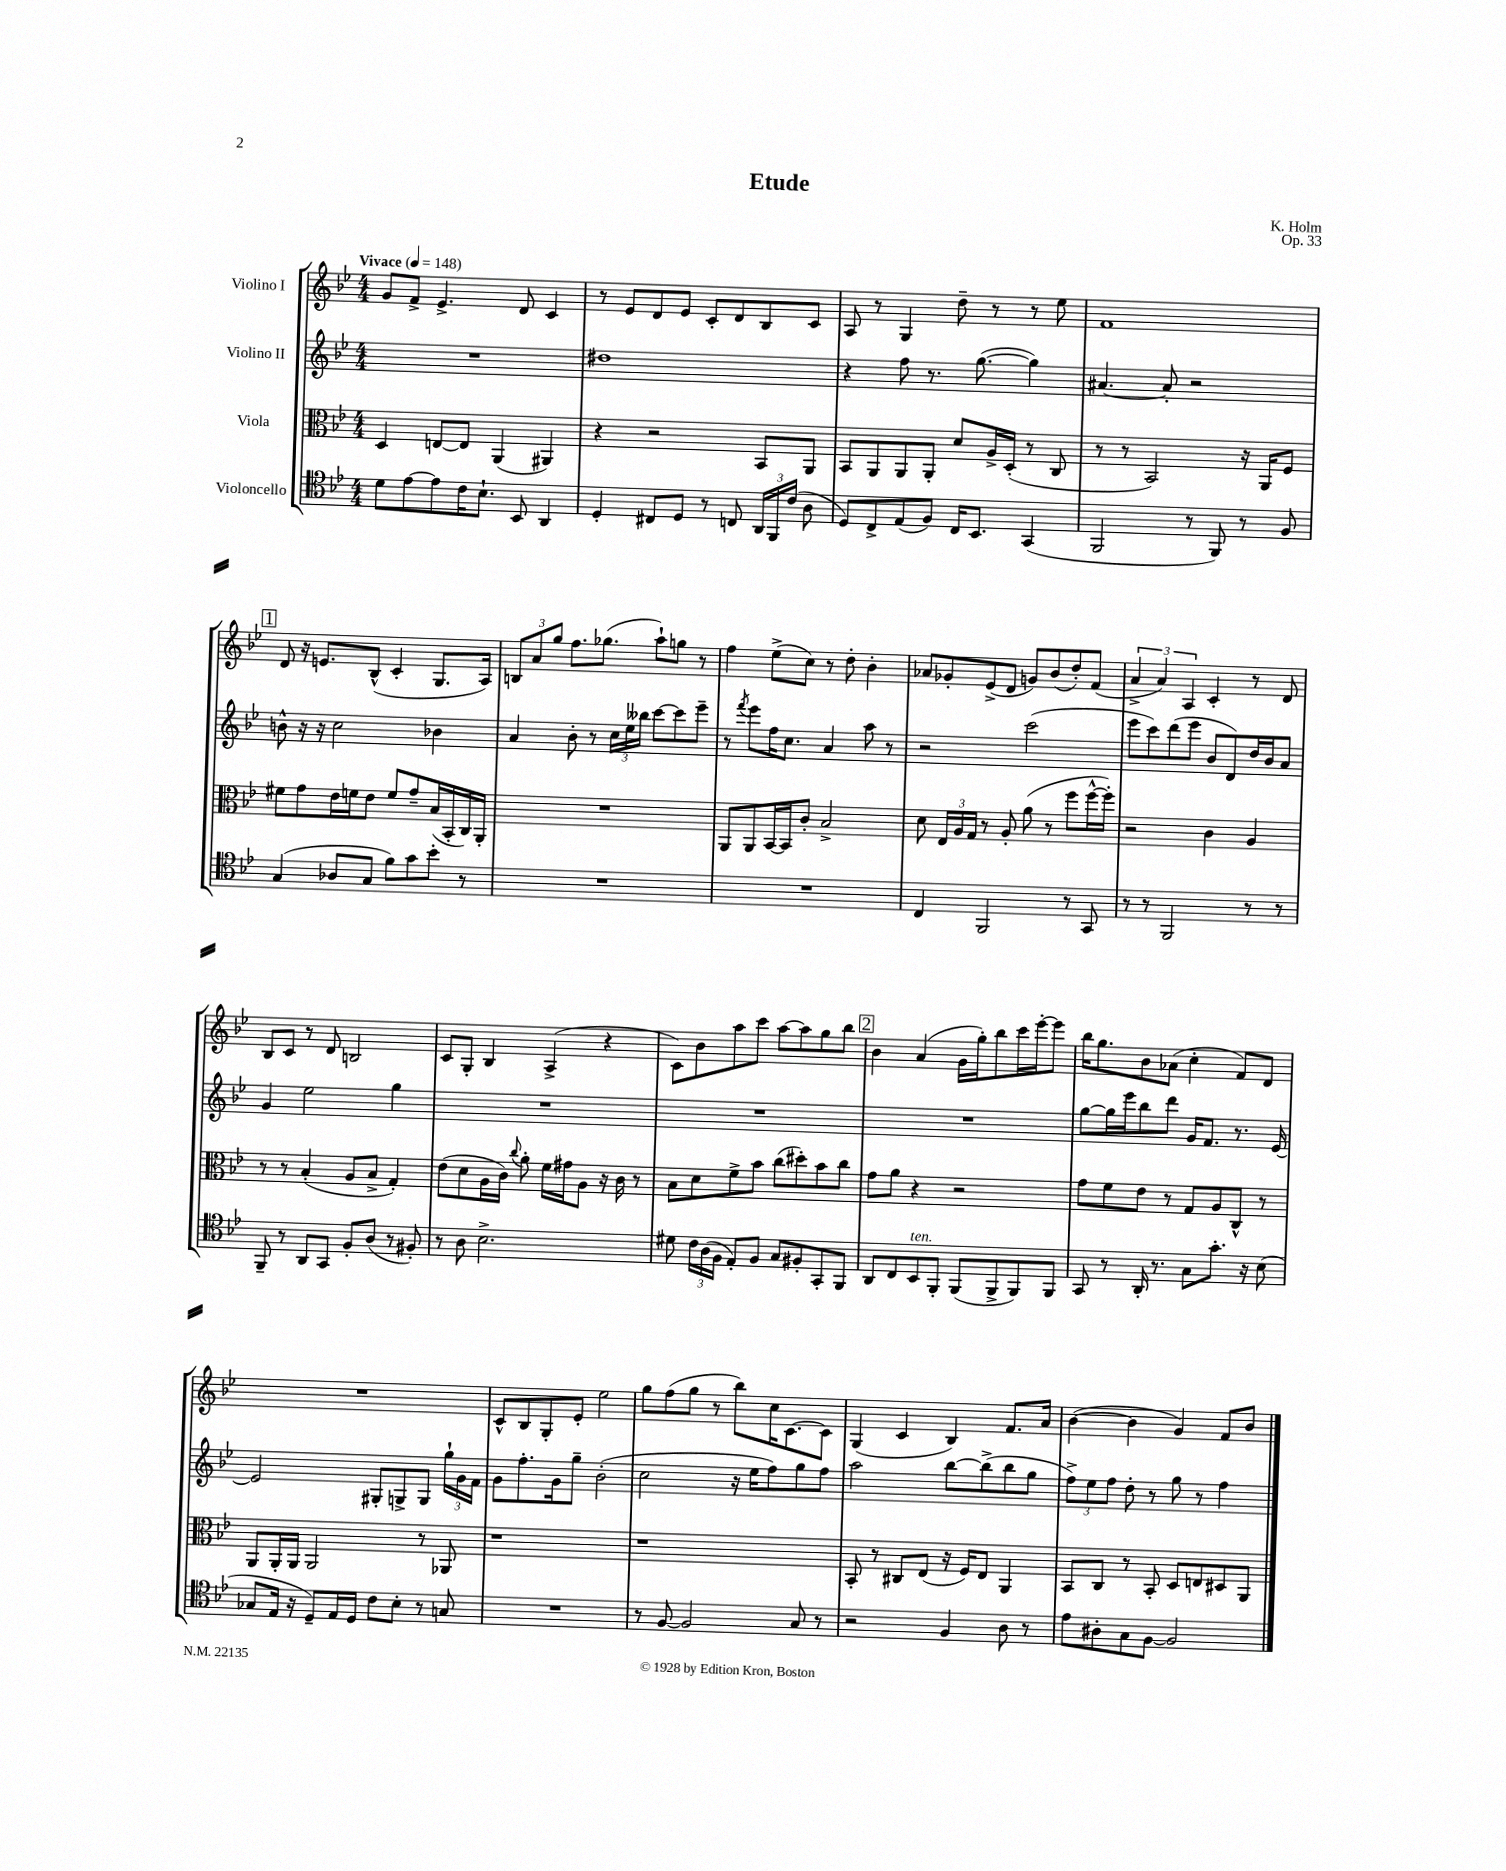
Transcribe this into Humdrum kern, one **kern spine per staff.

**kern	**kern	**kern	**kern
*staff4	*staff3	*staff2	*staff1
*clefC4	*clefC3	*clefG2	*clefG2
*k[b-e-]	*k[b-e-]	*k[b-e-]	*k[b-e-]
*M4/4	*M4/4	*M4/4	*M4/4
*MM148	*MM148	*MM148	*MM148
8d	4D	1r	8g
[8e-	.	.	8f^
8e-]	[8E	.	4.e-^
16c	8E]	.	.
8.B-`	.	.	.
.	(4AA	.	.
8BB-	.	.	8d
4AA	4AA#)	.	4c
=	=	=	=
4D'	4r	1dd#	8r
.	.	.	8e-
8C#	2r	.	8d
8D	.	.	8e-
8r	.	.	8c'
8C	.	.	8d
24AA	8BB-	.	8B-
24FF	.	.	.
(24c	.	.	.
8A	8AA	.	8c
=	=	=	=
8D)	8BB-	4r	8A
8C^	8AA	.	8r
(8E-	8AA	8ff	4G
8F)	8AA'	8.r	.
16C	8d	.	8dd~
8.BB-	.	([8.gg	.
.	16A^	.	8r
.	(16D'	.	.
(4GG	8r	4gg])	8r
.	8C	.	8ee-
=	=	=	=
2FF	8r	[4.a#	1f
.	8r	.	.
.	2BB-)	.	.
.	.	8a#']	.
8r	.	2r	.
8FF)	.	.	.
8r	16r	.	.
.	16AA	.	.
8F	8F	.	.
=	=	=	=
(4G	8f#	8b^^	8d
.	8g	16r	16r
.	.	16r	8.e
8A-	16e-	2cc	.
.	16f	.	.
8G	8e-	.	(8B-^^
8f)	8f	.	4c'
8g	8g~	.	.
8b-'	(16B-	4b-	8.G
.	16BB-'	.	.
8r	16C)	.	.
.	16AA'	.	16A)
=	=	=	=
1r	1r	4a	12B
.	.	.	12a
.	.	.	12gg
.	.	8b-'	8.ff
.	.	8r	.
.	.	.	(8.gg-
.	.	24cc	.
.	.	24ee-	.
.	.	24bb--	.
.	.	[8ccc	8aa`)
.	.	8ccc]	8gg
.	.	8eee-~	8r
=	=	=	=
1r	8AA	8r	4ff
.	.	8qfff	.
.	8AA	8eee-	.
.	[16BB-	16ff	(8ee-^
.	16BB-]	8.cc	.
.	8c'	.	8cc)
.	2B-^	4a	8r
.	.	.	8dd'
.	.	8aa	4b-'
.	.	8r	.
=	=	=	=
4C	8d	2r	8a-
.	24E-	.	8g-'
.	24A	.	.
.	24G	.	.
2FF	8r	.	(8e-^
.	8A'	.	8d
.	(8a	(2ccc	8g)
.	8r	.	(8b-
8r	8ff	.	8dd')
8GG	[16ff^^	.	(8f
.	16ff'])	.	.
=	=	=	=
8r	2r	8eee-	6a^
8r	.	8ccc)	.
.	.	.	6a)
2FF	.	(8ddd	.
.	.	.	6A
.	.	8eee-	.
.	4c	8b-	4c'
.	.	8d)	.
8r	4A	16dd	8r
.	.	16b-	.
8r	.	8a	8d
=	=	=	=
8FF~	8r	4g	8B-
8r	8r	.	8c
8AA	(4B-'	2ee-	8r
8GG	.	.	8d
8F'	8A	.	2B
(8A	8B-^	.	.
8r	4G')	4gg	.
8F#')	.	.	.
=	=	=	=
8r	(8e-	1r	8c
8A	8d	.	8G'
2.B-^	16A	.	4B-
.	16c)	.	.
.	8qqcc	.	.
.	8a'	.	.
.	16f	.	(4A^
.	16g#	.	.
.	8A	.	.
.	16r	.	4r
.	16c	.	.
.	8r	.	.
=	=	=	=
8d#	8B-	1r	8c)
24c	8d	.	8b-
(24A	.	.	.
24F	.	.	.
8E-')	8f^	.	8aa
8F	8b-	.	8ccc
8G	(8cc	.	[8aa
8F#'	8dd#')	.	8aa]
8GG'	8b-	.	8gg
8FF	8cc	.	8bb-
=	=	=	=
8AA	8g	1r	4b-
8C	8a	.	.
8BB-	4r	.	(4a
8FF'	.	.	.
(8FF	2r	.	16g
.	.	.	16gg')
8FF^	.	.	8bb-
8FF)	.	.	16ccc
.	.	.	[16eee-'
8FF	.	.	8eee-]
=	=	=	=
8GG	8g	[8gg	16bb-
.	.	.	8.gg
8r	8f	16gg]	.
.	.	16eee-	.
16AA'	8e-	8bb-	8b-
8.r	.	.	.
.	8r	8ddd	(8a-
8G	8G	16g	4cc'
.	.	8.f	.
8.g'	8A	.	.
.	8C^^	8.r	8f)
16r	.	.	.
(8B-	8r	.	8d
.	.	[16e-	.
=	=	=	=
8G-	8AA	2e-]	1r
16E-	16AA'	.	.
16r	16AA	.	.
8D~)	2AA	.	.
16E-	.	.	.
16D	.	.	.
8c	.	8G#'	.
8B-'	.	8G^	.
8r	8r	8G	.
8G	8AA-	24gg`	.
.	.	24g	.
.	.	24f	.
=	=	=	=
1r	1r	8g	8c^^
.	.	8.ff'	8B-
.	.	.	8G'
.	.	16g	.
.	.	8gg~	8e-'
.	.	(2b-'	2ee-
=	=	=	=
8r	1r	2cc	8gg
[8F	.	.	(8ff
2F]	.	.	8gg
.	.	.	8r
.	.	16r	8bb-)
.	.	16ee-	.
.	.	8ff)	16cc
.	.	.	[8.c
8G	.	8gg	.
8r	.	8ff	8c]
=	=	=	=
2r	8BB-'	2aa	(4G
.	8r	.	.
.	8C#	.	4c
.	(8E-	.	.
4F	16r	[8bb-	4B-)
.	16F)	.	.
.	8E-	(8bb-^]	.
8A	4AA	8bb-	8.f
8r	.	8gg	.
.	.	.	16a
=	=	=	=
8e-	8BB-	12ff^)	([4b-
.	.	12ee-	.
8A#'	8C	.	.
.	.	12ff	.
8G	8r	8dd'	4b-]
[8F	8BB-'	8r	.
2F]	8D	8gg	4g)
.	8E	8r	.
.	8D#	4ff	8f
.	8AA	.	8b-
==	==	==	==
*-	*-	*-	*-
